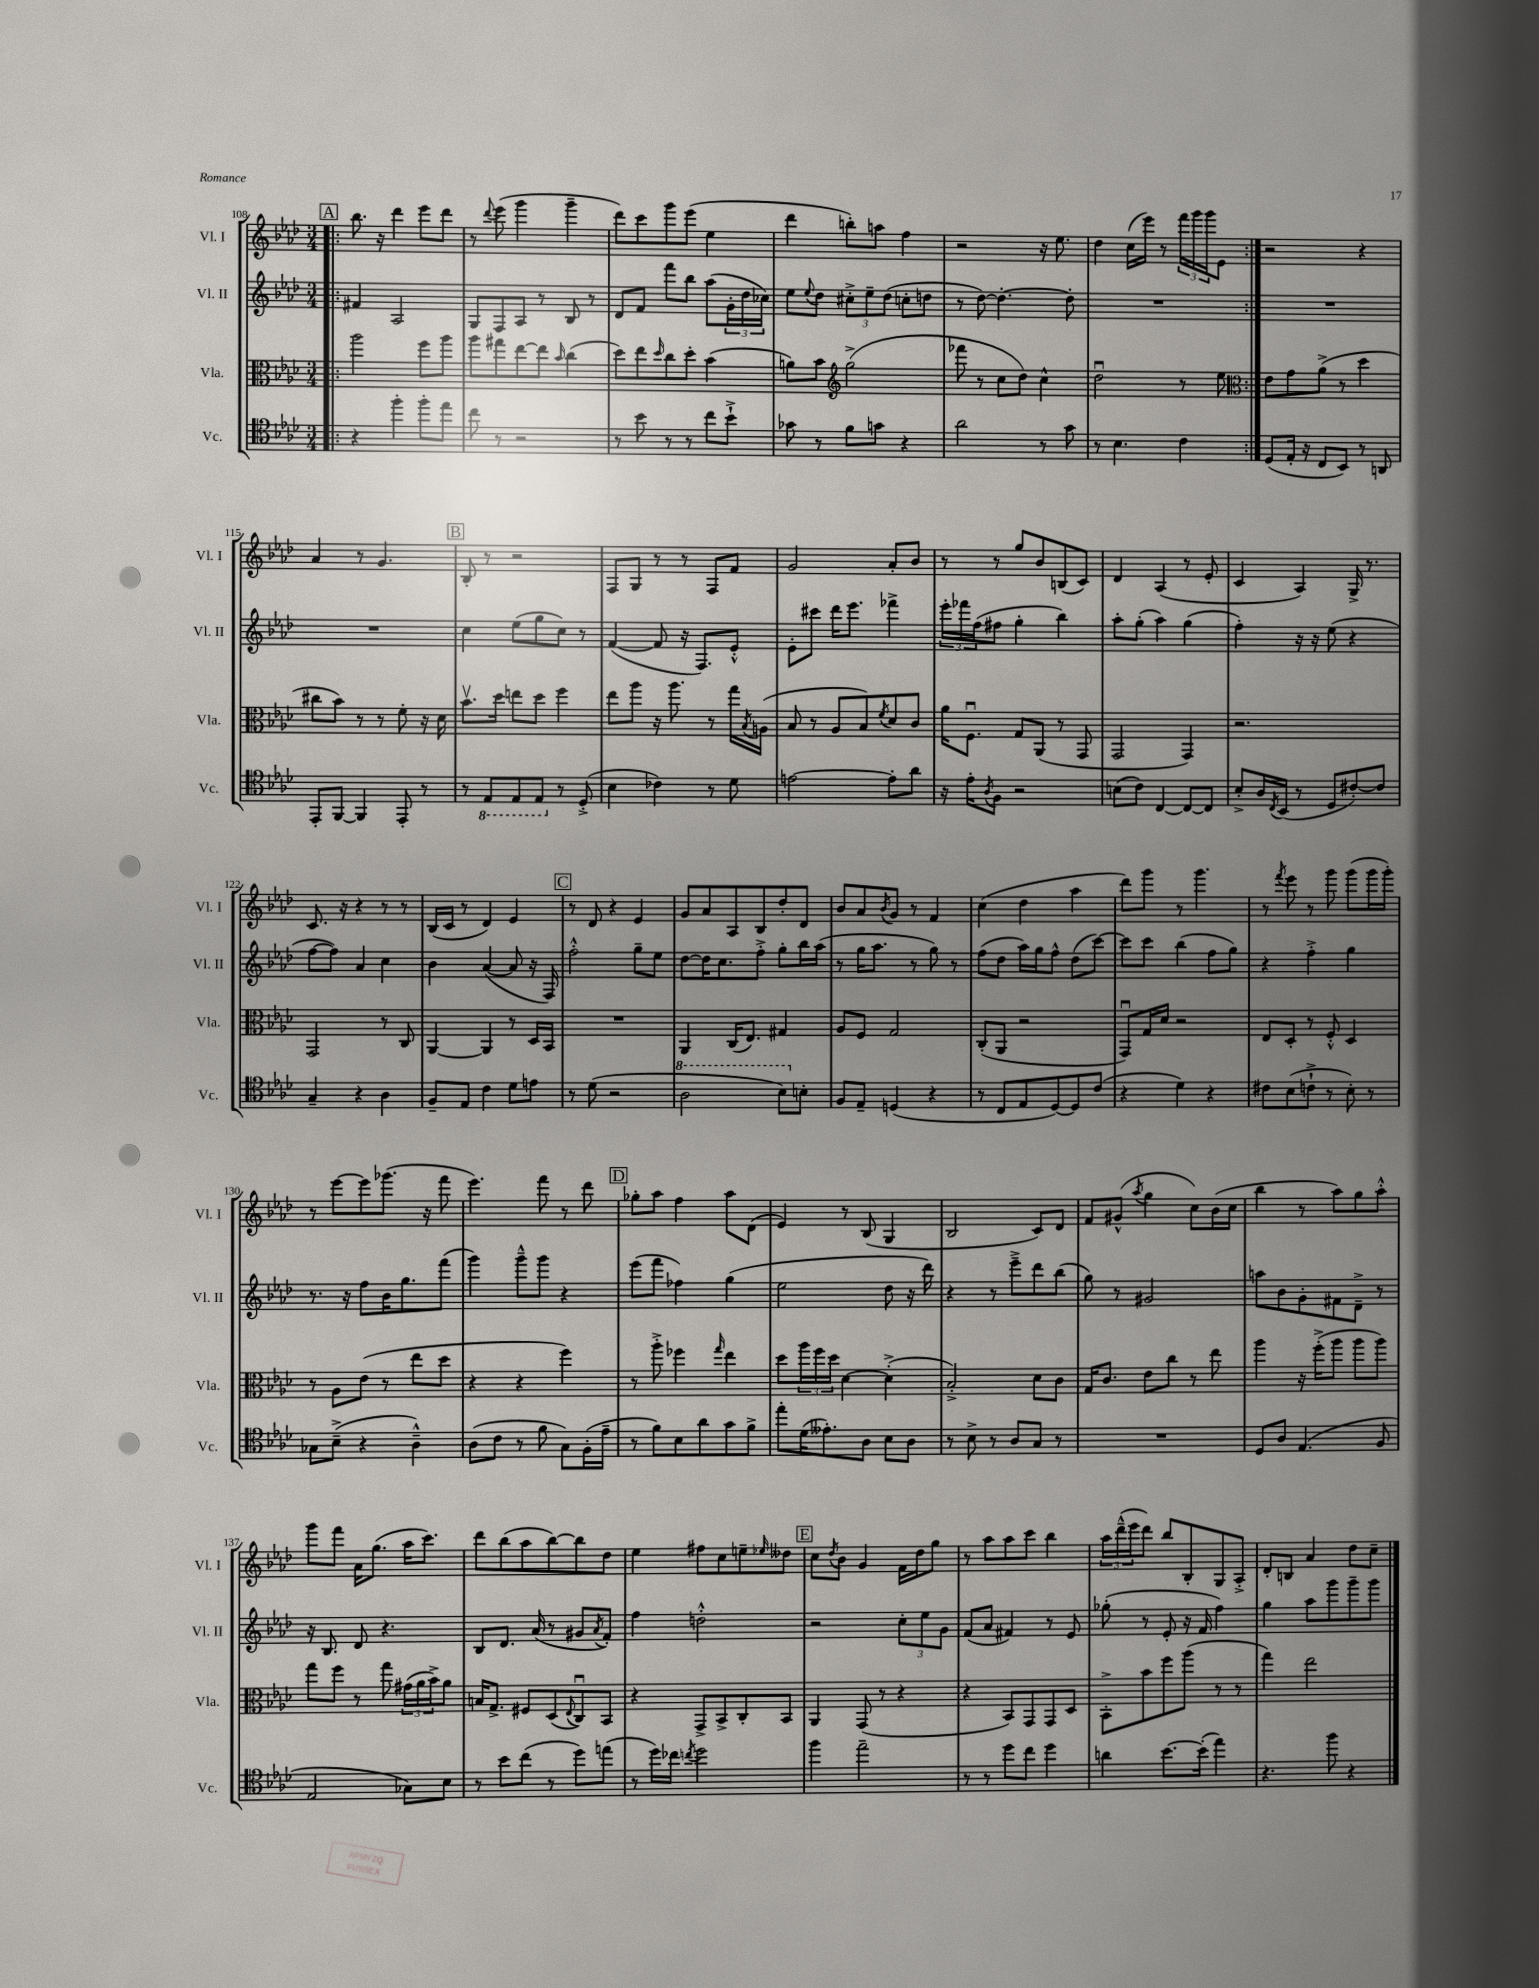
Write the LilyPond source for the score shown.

<<
\new StaffGroup <<
\new Staff = "s0" \with { instrumentName = "Vl. I" shortInstrumentName = "Vl. I" } {
    \clef treble \key aes \major \numericTimeSignature \time 3/4
    \repeat volta 2 { \mark \markup { \box "A" } \bar ".|:" bes''8. r16 des'''4 ees'''8 des'''8 |
    r8 \appoggiatura { des'''8 } ees'''8( g'''4 g'''4-- |
    des'''8) c'''8 g'''8 ees'''8( ees''4 |
    des'''4 b''8-.) a''8 f''4 |
    r2 r16 ees''8. |
    des''4 c''16( ees'''16) r8 \tuplet 3/2 { f'''16 g'''16 g'''16 } ees'8 | }
    r2 r4 |
    aes'4 r8 g'4. |
    \mark \markup { \box "B" } bes8-. r8 r2 |
    f8 g8 r8 r8 f8 f'8 |
    g'2 aes'8-. bes'8 |
    r8 r8 g''8 bes'8 b8( c'8) |
    des'4 aes4( r8 ees'8-. |
    c'4 aes4) g16-> r8. |
    c'8. r16 r4 r8 r8 |
    bes16( c'16 r8 des'4) ees'4 |
    \mark \markup { \box "C" } r8 des'8 r4 ees'4 |
    g'8 aes'8 aes8 bes8 des''8-. des'8 |
    bes'8 aes'8 \acciaccatura { bes'8 } g'8 r8 f'4 |
    c''4( des''4 aes''4 |
    des'''8) g'''8 r8 g'''4. |
    r8 \acciaccatura { f'''8 } ees'''8 r8 g'''8 g'''8( g'''16 g'''16-.) |
    r8 ees'''8~ ees'''8 ges'''8.( r16 f'''8 |
    ees'''4.) f'''8 r8 des'''8 |
    \mark \markup { \box "D" } ges''8-. aes''8 f''4 aes''8 des'8( |
    ees'4) r8 bes8( g4 |
    bes2 c'8) des'8 |
    f'8 gis'8-^( \acciaccatura { aes''8 } g''4 c''8) bes'16( c''16 |
    bes''4 r8 aes''8) g''8 aes''8-.-^ |
    g'''8 f'''8 aes'16 g''8.( aes''16 c'''8.) |
    des'''8 bes''8( aes''8 bes''8~) bes''8 des''8 |
    ees''4 fis''8 c''8 e''8-- \grace { ees''16 } deses''8 |
    \mark \markup { \box "E" } c''8 \acciaccatura { des''8 } bes'8 g'4 f'16 des''16 g''8 |
    r8 aes''8 aes''8 c'''8 bes''4 |
    \tuplet 3/2 { aes''16 des'''16---^( ees'''16 } des'''8) bes''8 bes8-. g8 aes8-.-> |
    des'8-. b8 aes'4 des''8 c''8-- \bar "|." |
}
\new Staff = "s1" \with { instrumentName = "Vl. II" shortInstrumentName = "Vl. II" } {
    \clef treble \key aes \major \numericTimeSignature \time 3/4
    \repeat volta 2 { \mark \markup { \box "A" } \bar ".|:" fis'4 aes2 |
    g8 f8 aes8 r8 bes8 r8 |
    des'8 f'8 f'''8 bes''8 aes''8( \tuplet 3/2 { g'16-. des''16 ces''16) } |
    ees''8 \appoggiatura { ees''8 } des''8 \tuplet 3/2 { cis''8-.-> ees''8-- des''8( } c''8-. d''8 |
    r8 des''8~) des''4.~-. des''8-. |
    R2. | }
    R2. |
    R2. |
    \mark \markup { \box "B" } c''4 ees''8( g''8 c''8) r8 |
    f'4~( f'8 r16 f8.) ees'8-.-^ |
    ees'8-. cis'''8 des'''16 ees'''8. fes'''4-> |
    \tuplet 3/2 { ees'''16-. fes'''16 f''16( } fis''8 g''4-. bes''4) |
    aes''8-. g''8-.( aes''4) g''4( |
    f''4-.) r16 r16 ees''8( r4 |
    f''8~ f''8) aes'4 c''4 |
    bes'4 aes'4~( aes'8 r16 f16) |
    \mark \markup { \box "C" } f''2-.-^ g''8-- ees''8 |
    des''8~ des''16 c''8. f''8-.-> g''8-. bes''16 aes''16( |
    r8 g''16 aes''8. r8 g''8) r8 |
    f''8( des''8 aes''16) g''16 f''8-^ des''8( c'''8~) |
    c'''8 c'''8 bes''4( f''8 g''8) |
    r4 f''4-.-> g''4 |
    r8. r16 f''8 bes'16 g''8. f'''8( |
    g'''4) g'''8---^ g'''8 r4 |
    \mark \markup { \box "D" } ees'''8( f'''8 fes''4) g''4( |
    ees''2 des''8 r16 des'''16) |
    r4 r8 ees'''8---> des'''8 bes''8( |
    g''8) r8 gis'2 |
    a''8 bes'8 g'8-. fis'8 des'8---> r8 |
    r16 bes8. des'8 r4. |
    bes8 des'8. aes'16( r8 gis'8 \acciaccatura { aes'8 } f'8-.) |
    f''4 d''2-.-^ |
    \mark \markup { \box "E" } r2 \tuplet 3/2 { c''8-. ees''8 g'8 } |
    f'8( aes'8 fis'4) r8 ees'8 |
    ges''8-.( r8 ees'8-. r16 f'16 f''4) |
    g''4 aes''8 g'''8 g'''8-- g'''8 \bar "|." |
}
\new Staff = "s2" \with { instrumentName = "Vla." shortInstrumentName = "Vla." } {
    \clef alto \key aes \major \numericTimeSignature \time 3/4
    \repeat volta 2 { \mark \markup { \box "A" } \bar ".|:" aes''2 f''8 aes''8 |
    aes''8 gis''8 ees''8~ ees''8 \grace { bes'16 } c''4( |
    des''8) ees''8 \grace { des''16 } c''8 des''8-. bes'4( |
    a'8) bes'8 \clef treble g''2->( |
    fes'''8 r8 c''8 des''8) c''4-^ |
    des''2\downbow r8 ees''8 | }
    \clef alto ees'8 g'8 aes'8->( r8 des''4 |
    cis''8 bes'8) r8 r8 f'8-. r16 des'16 |
    \mark \markup { \box "B" } bes'8.\upbow des''16 e''8 des''8 f''4 |
    ees''8 aes''8 r16 aes''8. r8 g''16 \acciaccatura { bes8 } a16( |
    bes8 r8 aes8 bes8) \acciaccatura { f'8 } des'8 c'8 |
    aes'16 f8.\downbow g8 aes,8( r8 g,8 |
    g,2 g,4) |
    r2. |
    g,2 r8 c8 |
    aes,4~ aes,4 r8 des16 bes,16 |
    \mark \markup { \box "C" } R2. |
    aes,4 c16( ees8.) gis4 |
    aes8 f8 g2 |
    c8-.( aes,8 r2 |
    g,8\downbow) g16 des'16 r2 |
    ees8 des8-. r8 f8-.-^ des4 |
    r8 aes8 ees'8( r8 ees''8 des''8 |
    r4 r4 f''4) |
    \mark \markup { \box "D" } r8 aes''8-.-> fes''4 \grace { g''16 } ees''4 |
    des''8 \tuplet 3/2 { aes''16 f''16 des''16 } des'4~ des'4-.->( |
    bes2-.->) des'8 c'8 |
    g16 c'8. ees'8 c''8 r8 ees''8 |
    aes''4 r16 f''16-.->( aes''8 aes''8 aes''8) |
    g''8 f''8 r8 g''8 \tuplet 3/2 { gis'16( aes'16 bes'16->) } aes'8 |
    b16 g8.-> fis8 des8( \appoggiatura { ees8 } c8\downbow) bes,8 |
    r4 g,8-> bes,8-> c8-. bes,8 |
    \mark \markup { \box "E" } aes,4 g,8( r8 r4 |
    r4 bes,8) g,8 g,8 des8 |
    bes,8-.-> bes'8 f''8 aes''8( r8 r8 |
    g''4) ees''2 \bar "|." |
}
\new Staff = "s3" \with { instrumentName = "Vc." shortInstrumentName = "Vc." } {
    \clef tenor \key aes \major \numericTimeSignature \time 3/4
    \repeat volta 2 { \mark \markup { \box "A" } \bar ".|:" r4 f''4-. f''8-. ees''8 |
    c''8 r8 r2 |
    r8 bes'8 r8 r8 c''8 bes'8-!-> |
    ges'8 r8 f'8 g'8 r4 |
    aes'2 r8 g'8 |
    r8 bes4. c'4 | }
    des8( ees16-. r16 c8 bes,8) r8 a,8 |
    ees,8-. f,8~ f,4 ees,8-. r8 |
    \mark \markup { \box "B" } r8 \ottava #-1 ees,8 ees,8 ees,8 \ottava #0 r8 des8-.->( |
    bes4 ces'4) r8 des'8 |
    e'2~ e'8-. aes'8 |
    r16 ees'16-. \acciaccatura { aes8 } f8 r2 |
    b8( c'8) c4~ c8~ c8 |
    bes8-.-> aes16 \acciaccatura { c8 } bes,16( r8 des8 cis'8~-.) cis'8 |
    g4-- r4 aes4 |
    f8-- ees8 c'4 des'8 e'8 |
    \mark \markup { \box "C" } r8 des'8( r2 |
    \ottava #1 aes'2 bes'8) \ottava #0 b8-. |
    f8 ees8-- d4( r4 |
    r8 c8 ees8 des8~) des8 c'8( |
    r4 des'4) r4 |
    cis'8 bes8( c'8-!-> r8 bes8-.) r8 |
    ges8 bes8--->( r4 aes4---^) |
    aes8( c'8 r8 f'8 g8) f16-.( ees'16-- |
    \mark \markup { \box "D" } r8 f'8) bes8 aes'8 g'8 f'8-> |
    ees''8-. des'16( eeses'8.-.) aes8 bes8 aes8 |
    r8 bes8-> r8 aes8 g8 r8 |
    R2. |
    des8 aes8 ees4.( f8 |
    ees2 ges8) bes8 |
    r8 bes'8 c''8( r8 des''8) e''8( |
    r8 des''16) ces''16 \acciaccatura { c''8 } des''2 |
    \mark \markup { \box "E" } f''4 ees''2-- |
    r8 r8 des''8 c''8 des''4 |
    a'4 bes'8.~ bes'16-.( ees''4) |
    r4. f''8 r4 \bar "|." |
}
>>
>>
\layout { \context { \Score currentBarNumber = #108 } }
